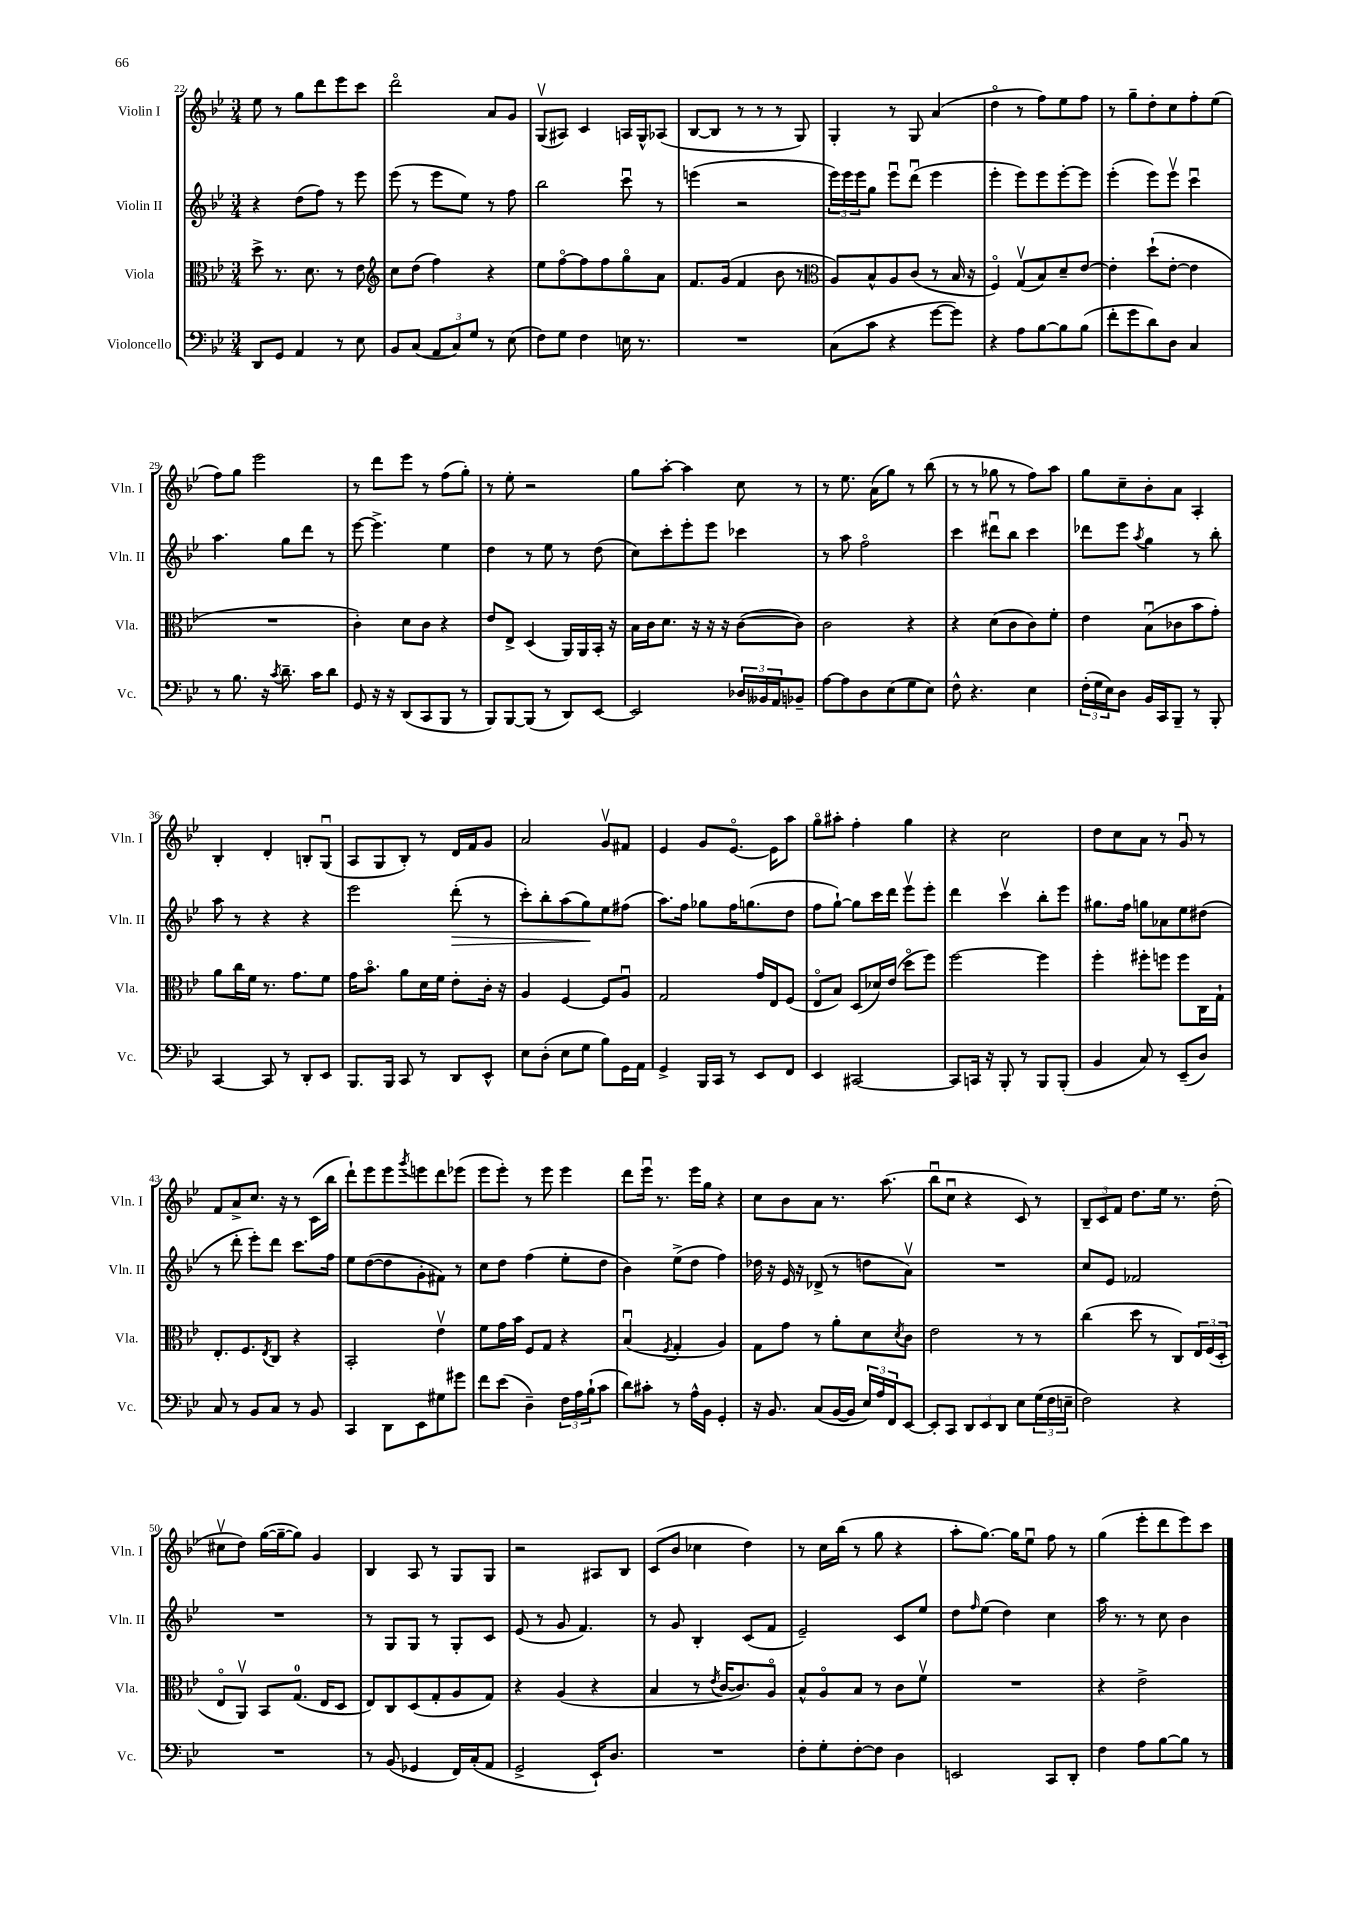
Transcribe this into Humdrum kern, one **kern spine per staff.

**kern	**kern	**kern	**kern
*staff4	*staff3	*staff2	*staff1
*clefF4	*clefC3	*clefG2	*clefG2
*k[b-e-]	*k[b-e-]	*k[b-e-]	*k[b-e-]
*M3/4	*M3/4	*M3/4	*M3/4
8DD	8dd^	4r	8ee-
8GG	8.r	.	8r
4AA	.	(8dd	8gg
.	8.d	.	.
.	.	8ff)	8ddd
8r	8r	8r	8eee-
8E-	8e-	8eee-	8ccc
=	=	=	=
*	*clefG2	*	*
8BB-	8cc	(8eee-	2dddo
(8C	(8dd	8r	.
12AA	4ff)	8eee-	.
12C)	.	.	.
.	.	8ee-)	.
12G	.	.	.
8r	4r	8r	8a
(8E-	.	8ff	8g
=	=	=	=
8F)	8ee-	2bb-	(8Gv
8G	[8ffo	.	8A#)
4F	8ff]	.	4c
.	8ff	.	.
16E	8ggo	8cccu	16A
8.r	.	.	16G^^
.	8a	8r	(8A-
=	=	=	=
2.r	8.f	(4eee	[8B-
.	.	.	8B-]
.	(16g	.	.
.	4f	2r	8r
.	.	.	8r
.	8b-	.	8r
.	8r	.	8G)
=	=	=	=
*	*clefC3	*	*
(8C	8A)	24eee-)	4G'
.	.	24eee-	.
.	.	24eee-	.
8c	8B-^^	8gg	.
4r	8A	8eee-u	8r
.	(8c	(8dddu	8G
[8g	8r	4eee-	(4a
8g])	16B-	.	.
.	16r	.	.
=	=	=	=
4r	4Fo)	4eee-'	4ddo
8A	(8Gv	8eee-)	8r
[8B-	8B-)	8eee-	8ff)
8B-]	8d~	[8eee-'	8ee-
(8B-	[8e-	8eee-]	8ff
=	=	=	=
8f'	4e-']	(4eee-'	8r
8g	.	.	8gg~
8d)	(8dd`	8eee-)	8dd'
8D	[8e-'	8eee-v	8cc
4C	4e-]	4cccu	8ff'
.	.	.	(8ee-
=	=	=	=
8r	2.r	4.aa	8ff)
8.B-	.	.	8gg
.	.	.	2eee-
16r	.	.	.
8qc	.	.	.
8.d~	.	8gg	.
.	.	8ddd	.
16c	.	.	.
8d	.	8r	.
=	=	=	=
8GG	4c')	[8eee-	8r
16r	.	4.eee-^]	8ddd
16r	.	.	.
(8DD	8d	.	8eee-
8CC	8c	.	8r
8BBB-	4r	4ee-	(8ff
8r	.	.	8gg')
=	=	=	=
8BBB-)	8e-	4dd	8r
[8BBB-	8E-^	.	8ee-'
(8BBB-]	(4D	8r	2r
8r	.	8ee-	.
8DD)	16AA)	8r	.
.	16AA	.	.
[8EE-	16BB-'	(8dd	.
.	16r	.	.
=	=	=	=
2EE-]	16B-	8cc)	8gg
.	16c	.	.
.	8.d	8ccc'	[8aa'
.	.	8eee-'	4aa]
.	16r	.	.
.	16r	8eee-	.
.	16r	.	.
24D-	([8c	4ccc-	8cc
24BB--	.	.	.
24AA	.	.	.
8BB-~	8c])	.	8r
=	=	=	=
[8A	2c	8r	8r
8A]	.	8aa	8.ee-
8D	.	2ffo	.
.	.	.	(16a
(8E-	.	.	8gg)
8G	4r	.	8r
8E-)	.	.	(8bb-
=	=	=	=
8F^^	4r	4ccc	8r
4.r	.	.	8r
.	(8d	8ddd#u	8gg-
.	8c	8bb-	8r
4E-	8c)	4ccc	8ff)
.	8f'	.	8aa
=	=	=	=
(24F'	4e-	8ddd-	8gg
24G	.	.	.
24E-)	.	.	.
8D	.	8eee-	8cc~
.	.	8qaa	.
16BB-	(8B-u	4gg	8b-'
16CC	.	.	.
8BBB-~	8c-	.	8a
8r	8b-	8r	4A'
8BBB-'	8g')	8bb-'	.
=	=	=	=
[4CC	8a	8aa	4B-'
.	16cc	8r	.
.	16f	.	.
8CC]	8.r	4r	4d'
8r	.	.	.
.	8.g	.	.
8DD'	.	4r	8B'
8EE-	8f	.	(8Gu
=	=	=	=
8.BBB-	16g	2eee-	8A
.	8.b-o	.	.
.	.	.	8G
16BBB-	.	.	.
8CC	8a	.	8B-')
8r	16d	.	8r
.	16f	.	.
8DD	8e-'	(8ddd'	16d
.	.	.	16f
8EE-^^	16c'	8r	8g
.	16r	.	.
=	=	=	=
8E-	4A	8ccc')	2a
(8D'	.	8bb-'	.
8E-	[4F	(8aa	.
8G	.	8gg)	.
8B-)	8F]	8ee-	8gv
16GG	8Au	(8ff#	8f#
16AA	.	.	.
=	=	=	=
4GG^	2G	8.aa)	4e-
.	.	16ff	.
16BBB-	.	8gg-	8g
16CC	.	.	.
8r	.	16ff	[8.e-o
.	.	(8.gg	.
8EE-	16g	.	.
.	16E-	.	16e-]
8FF	(8F	8dd	8aa
=	=	=	=
4EE-	8E-o	8ff	8ggo
.	8B-)	[8gg`)	8aa#'
[2CC#	(8D	8gg]	4ff'
.	16d-)	16ccc	.
.	(16e-	16ddd	.
.	8ddo	8eee-v	4gg
.	8ff)	8eee-'	.
=	=	=	=
8CC#]	[2ff	4ddd	4r
16CC	.	.	.
16r	.	.	.
8BBB-'	.	4cccv	2cc
8r	.	.	.
8BBB-	4ff]	8bb-'	.
(8BBB-'	.	8eee-	.
=	=	=	=
4BB-	4ff'	8.gg#	8dd
.	.	.	8cc
.	.	16ff	.
8C)	8ff#'	8gg	8a
8r	8ff	8a-	8r
(8EE-~	8ff	8ee-	8gu
8D)	16C	(8dd#	8r
.	16G`	.	.
=	=	=	=
8C	8.E-'	8r	8f
8r	.	8ddd'	8a^
.	8.F	.	.
8BB-	.	8eee-')	8.cc
.	8qE-	.	.
8C	8C	8ddd	.
.	.	.	16r
8r	4r	8.ccc	8r
8BB-	.	.	(16c
.	.	16ff	16bb-
=	=	=	=
4CC	2BB-'	8ee-	8ddd`)
.	.	([8dd	8eee-
8DD	.	8dd]	8eee-
.	.	.	8qggg
8EE-	.	8g'	8eee
8G#	4e-v	8f#)	8ddd
8g#	.	8r	(8eee-
=	=	=	=
8f	8f	8cc	8eee-
(8e-	16g	8dd	8eee-')
.	16b-	.	.
4D~)	8F	(4ff	8r
.	8G	.	8eee-
24F	4r	8ee-'	4eee-
24A	.	.	.
(24B-`	.	.	.
8c	.	8dd	.
=	=	=	=
8d)	(4B-u	4b-)	8ddd
8c#'	.	.	16eee-u
.	.	.	8.r
.	8qF	.	.
8r	4G'	(8ee-^	.
16A^^	.	8dd	16eee-
16BB-	.	.	16gg
4GG'	4A)	4ff)	4r
=	=	=	=
16r	8G	16dd-	8cc
8.BB-	.	16r	.
.	8g	16e-	8b-
.	.	16r	.
(8C	8r	(8d-^	8a
[16BB-	8a'	8r	8.r
16BB-]	.	.	.
24E-)	8d	8dd	.
24A	.	.	.
.	.	.	(8.aa
24FF	.	.	.
.	8qd	.	.
[8EE-	8c	8av)	.
=	=	=	=
8EE-']	2e-	2.r	8bb-u
8CC	.	.	8ccu
12DD	.	.	4r
12EE-	.	.	.
12DD	.	.	.
8E-	8r	.	8c)
(24G	8r	.	8r
24F	.	.	.
24E~	.	.	.
=	=	=	=
2F)	(4cc	8cc	12B-~
.	.	.	12c
.	.	8e-	.
.	.	.	12f
.	8dd	2f-	8.dd
.	8r	.	.
.	.	.	16ee-
4r	8C)	.	8.r
.	24E-	.	.
.	(24F	.	.
.	.	.	(16dd'
.	24D'	.	.
=	=	=	=
2.r	8E-o	2.r	8cc#v
.	8AAv)	.	8dd)
.	8BB-	.	([16gg
.	.	.	16gg~_
.	(8.G	.	8gg])
.	.	.	4g
.	16E-	.	.
.	8D	.	.
=	=	=	=
8r	8E-)	8r	4B-
(8BB-	8C	8G	.
4GG-	(8D	8G	8A
.	8G'	8r	8r
16FF)	8A	8G'	8G
(16C'	.	.	.
8AA	8G)	8c	8G
=	=	=	=
2GG^	4r	(8e-	2r
.	.	8r	.
.	(4A	8g	.
.	.	4.f)	.
16EE-`)	4r	.	8A#
8.D	.	.	.
.	.	.	8B-
=	=	=	=
2.r	4B-	8r	(8c
.	.	8g	8b-
.	8r	4B-'	4cc-
.	8qe-	.	.
.	[16c	.	.
.	8.c])	.	.
.	.	(8c	4dd)
.	8Ao	8f	.
=	=	=	=
8F'	8B-^^	2e-~)	8r
8G'	8Ao	.	16cc
.	.	.	(16bb-
[8F'	8B-	.	8r
8F]	8r	.	8gg
4D	8c	8c	4r
.	8fv	8ee-	.
=	=	=	=
2EE	2.r	8dd	8aa'
.	.	16qqff	.
.	.	(8ee-	[8.gg)
.	.	4dd)	.
.	.	.	16gg]
.	.	.	8ee-u
8CC	.	4cc	8ff
8DD'	.	.	8r
=	=	=	=
4F	4r	16aa	(4gg
.	.	8.r	.
8A	2e-^	8r	8eee-'
[8B-	.	8cc	8ddd
8B-]	.	4b-	8eee-)
8r	.	.	8ccc
==	==	==	==
*-	*-	*-	*-
